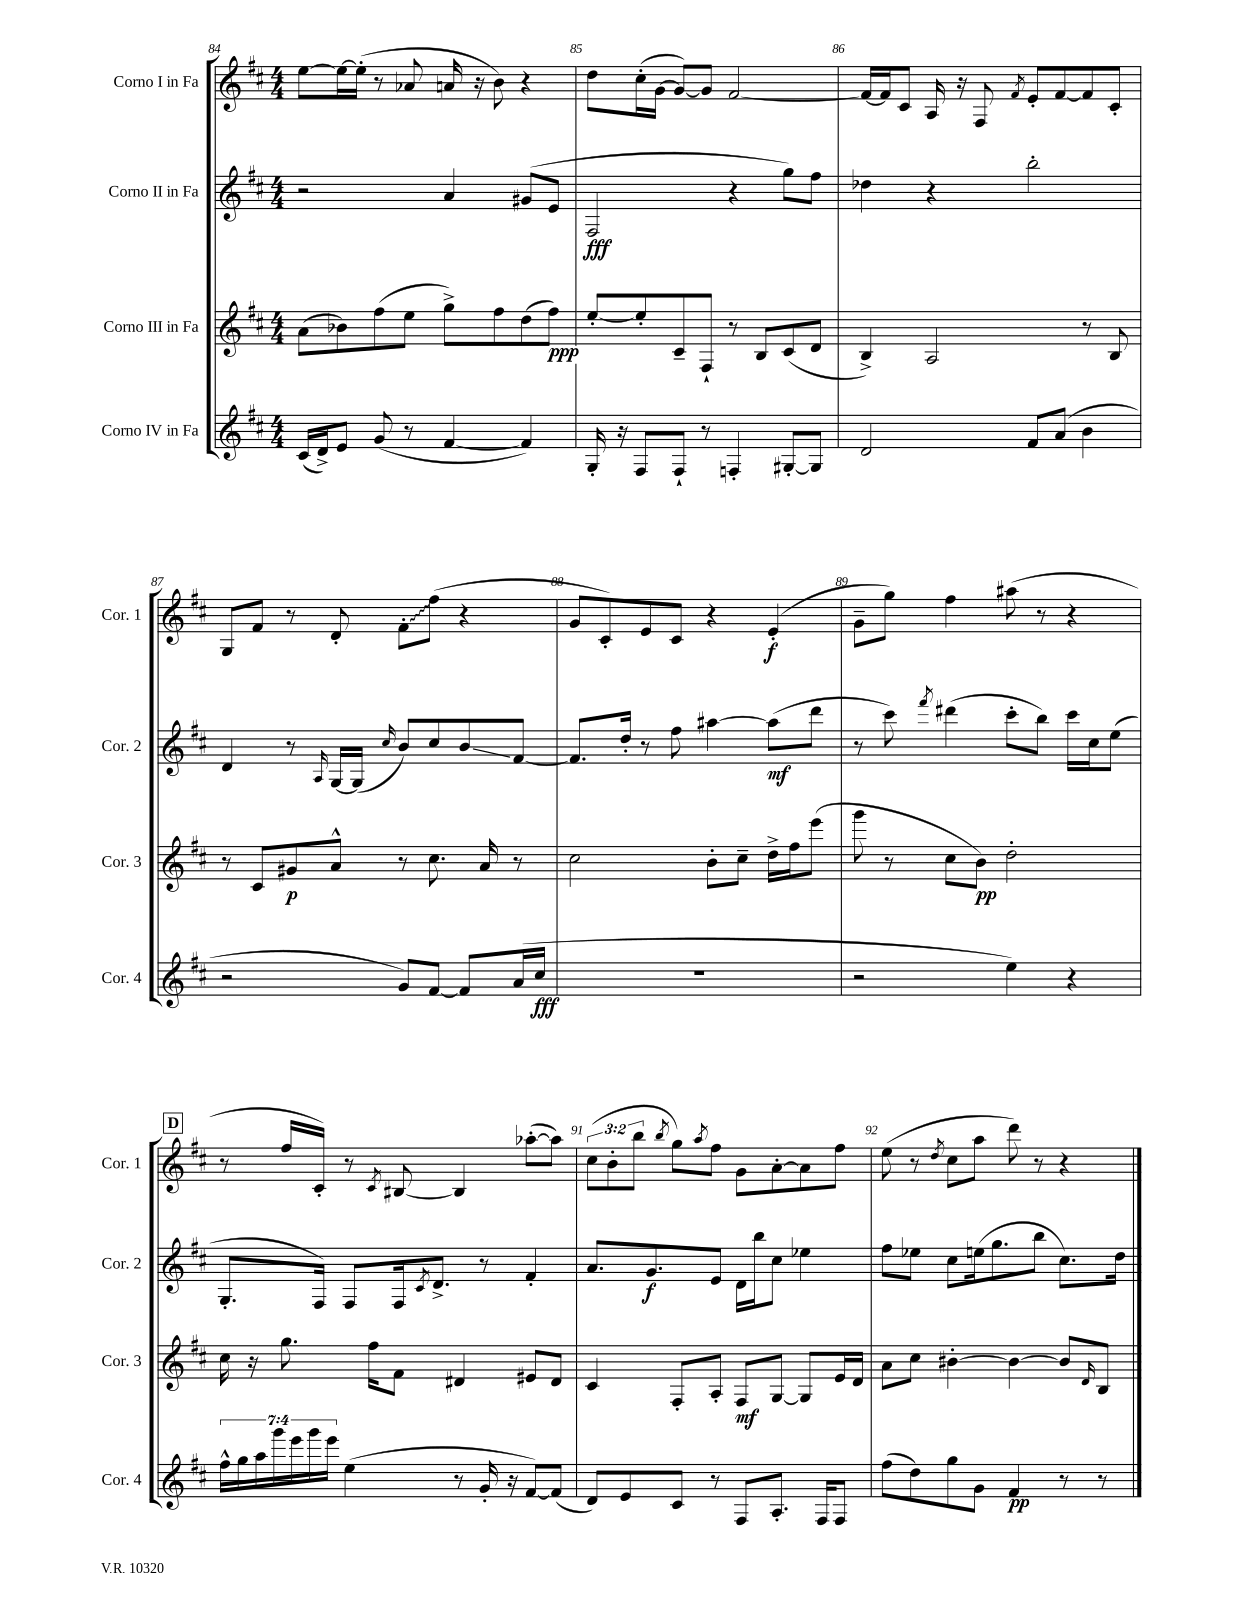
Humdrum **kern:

**kern	**kern	**kern	**kern
*staff4	*staff3	*staff2	*staff1
*clefG2	*clefG2	*clefG2	*clefG2
*k[f#c#]	*k[f#c#]	*k[f#c#]	*k[f#c#]
*M4/4	*M4/4	*M4/4	*M4/4
(16c#	(8a	2r	[8ee
16d^)	.	.	.
8e	8b-)	.	16ee_
.	.	.	(16ee']
(8g	(8ff#	.	8r
8r	8ee	.	8a-
[4f#	8gg^)	4a	16a
.	.	.	16r
.	8ff#	.	8b)
4f#])	(8dd	(8g#	4r
.	8ff#)	8e	.
=	=	=	=
16G'	[8ee'	2F#	8dd
16r	.	.	.
8F#	8ee']	.	(16cc#'
.	.	.	[16g
8F#`	8c#~	.	8g_)
8r	8F#`	.	8g]
4F'	8r	4r	[2f#
.	8B	.	.
[8G#'	(8c#	8gg)	.
8G#]	8d	8ff#	.
=	=	=	=
2d	4B^)	4dd-	16f#_
.	.	.	16f#]
.	.	.	8c#
.	2A	4r	16A
.	.	.	16r
.	.	.	8F#
.	.	.	8qf#
8f#	.	2bb'	8e'
(8a	.	.	[8f#
4b	8r	.	8f#]
.	8B	.	8c#'
=	=	=	=
2r	8r	4d	8G
.	8c#	.	8f#
.	8g#	8r	8r
.	.	16qqA	.
.	8a^^	[16G	8d'
.	.	(16G]	.
.	.	16qqcc#	.
8g)	8r	8b)	8f#'
[8f#	8.cc#	8cc#	(8ff#
8f#]	.	8b	4r
.	16a	.	.
(16a	8r	[8f#	.
16cc#	.	.	.
=	=	=	=
1r	2cc#	8.f#]	8g
.	.	.	8c#')
.	.	16dd'	.
.	.	8r	8e
.	.	8ff#	8c#
.	8b'	[4aa#	4r
.	8cc#~	.	.
.	16dd^	(8aa#]	(4e'
.	16ff#	.	.
.	(8eee	8ddd	.
=	=	=	=
2r	8ggg	8r	8g~
.	8r	8ccc#)	8gg)
.	.	8qfff#	.
.	8cc#	(4ddd#	4ff#
.	8b)	.	.
4ee)	2dd'	8ccc#'	(8aa#
.	.	8bb)	8r
4r	.	16ccc#	4r
.	.	16cc#	.
.	.	(8ee	.
=	=	=	=
28ff#^^	16cc#	8.G'	8r
28gg	.	.	.
.	16r	.	.
28aa	.	.	.
28ggg	.	.	.
.	8.gg	.	16ff#
28eee	.	.	.
28ggg	.	.	.
.	.	16F#)	16c#')
28eee	.	.	.
(4ee	.	8F#	8r
.	16ff#	.	.
.	.	.	8qc#
.	8f#	16F#	[8B#
.	.	8qc#	.
.	.	8.d^	.
8r	4d#	.	4B#]
16g'	.	8r	.
16r	.	.	.
[8f#)	8e#	4f#'	([8aa-'
(8f#]	8d#	.	8aa-])
=	=	=	=
8d)	4c#	8.a	(12cc#
.	.	.	12b'
8e	.	.	.
.	.	.	12bb
.	.	8.g	.
.	.	.	8qbb
8c#	8F#'	.	8gg)
.	.	.	8qaa
8r	8A'	8e	8ff#
8F#	8F#	16d	8g
.	.	16bb	.
8.A'	[8G	8cc#	[8a'
.	8G]	4ee-	8a]
16F#	.	.	.
8F#	16e	.	8ff#
.	16d	.	.
=	=	=	=
(8ff#	8a	8ff#	(8ee
8dd)	8cc#	8ee-	8r
.	.	.	8qdd
8gg	[4b#'	8cc#	8cc#
8g	.	(16ee	8aa
.	.	8.gg	.
4f#	4b#_	.	8ddd)
.	.	8bb	8r
8r	8b#]	8.cc#)	4r
.	16qqd	.	.
8r	8B	.	.
.	.	16dd	.
==	==	==	==
*-	*-	*-	*-
